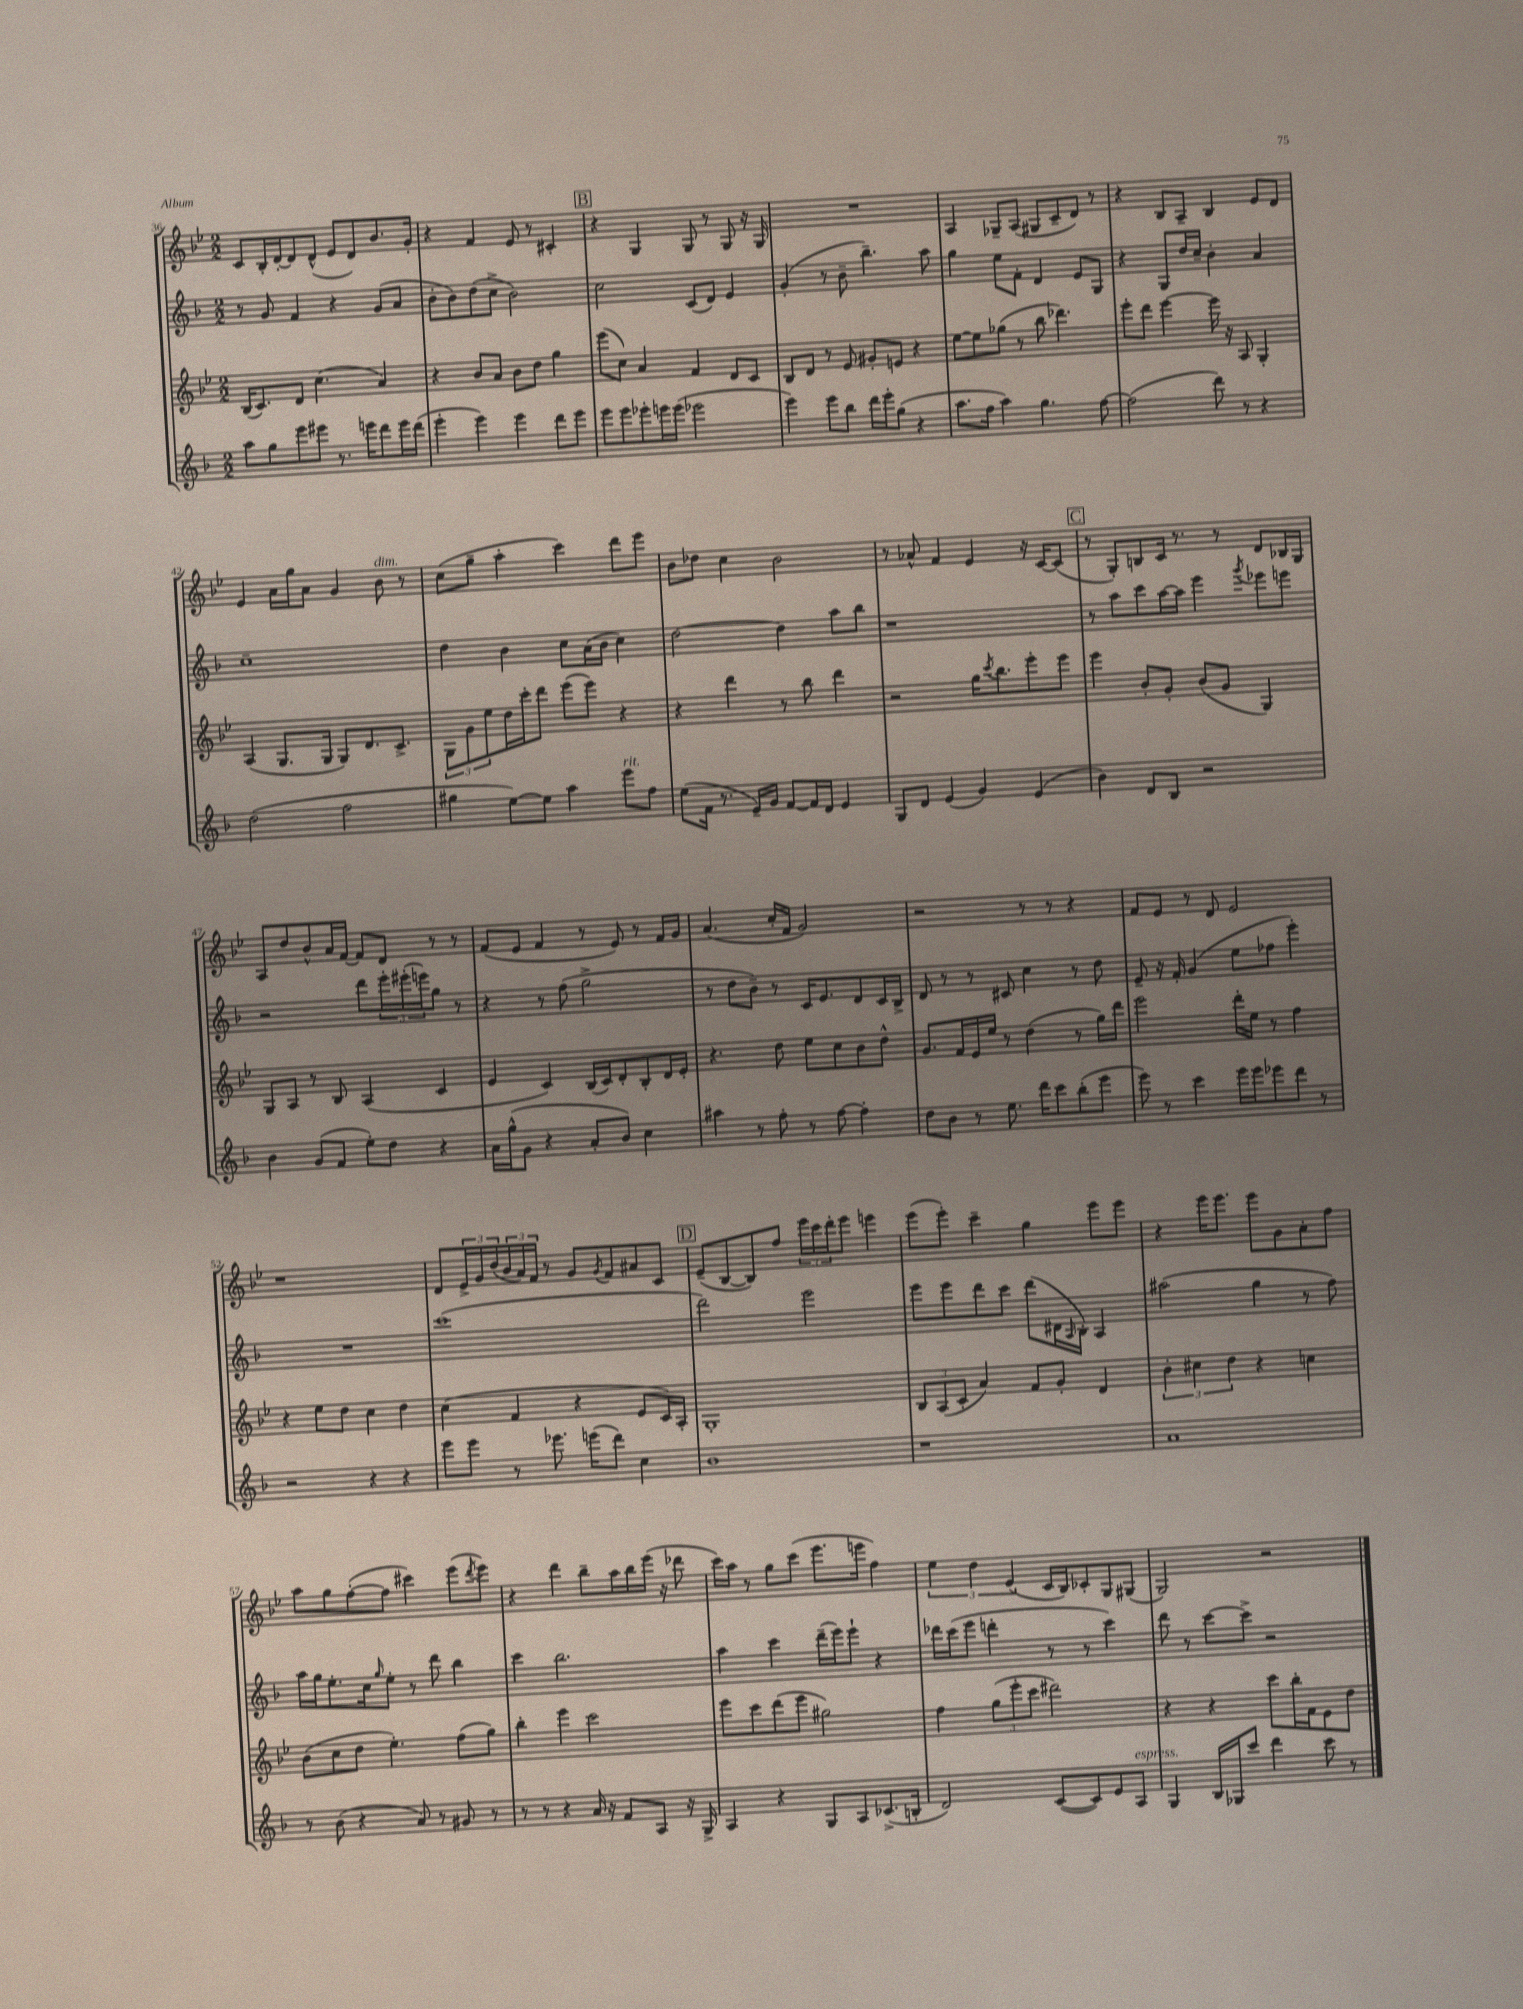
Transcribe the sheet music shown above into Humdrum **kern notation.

**kern	**kern	**kern	**kern
*staff4	*staff3	*staff2	*staff1
*clefG2	*clefG2	*clefG2	*clefG2
*k[b-]	*k[b-e-]	*k[b-]	*k[b-e-]
*M2/2	*M2/2	*M2/2	*M2/2
8aa	(16B-	8r	8c
.	8.c)	.	.
8gg	.	8g	16B-'
.	.	.	[16d'
8eee	8d	4f	8d]
8eee#	(4.cc	.	(8d^^
8.r	.	4r	8e-
.	.	.	8d)
16eee	.	.	.
8ddd	4a)	(8g	8.b-
16eee	.	8a	.
(16ddd	.	.	16g'
=	=	=	=
4eee'	4r	8b-'	4r
.	.	8b-)	.
4eee)	8b-	(8dd	4f
.	8a	8cc^	.
4eee	8b-	2b-)	8e-
.	8dd	.	8r
8ddd	4gg	.	4c#'
8eee	.	.	.
=	=	=	=
8eee	(8eee-	2cc	4r
8eee	8cc)	.	.
8eee-'	4a	.	4G
16eee	.	.	.
(16eee	.	.	.
2eee-	4f	(8c	8G
.	.	8d)	8r
.	8d	4e	8G
.	8c	.	16r
.	.	.	16G
=	=	=	=
4eee)	8B-	(4g'	1r
.	8d	.	.
8eee	8r	8r	.
8bb-	8e-	8b-~	.
16ddd	8g#'	4.bb-~)	.
16eee'	.	.	.
(8gg	8e	.	.
4r	4r	.	.
.	.	8aa	.
=	=	=	=
8.aa	[8ee-	4gg	4A
.	8ee-]	.	.
16ff	.	.	.
4aa)	(8gg-	8ee	8G-~
.	8r	8f'	(8A
4.gg	8bb-	4d	8G#
.	4.ddd-)	.	8c~
.	.	8e	8d)
[8ff	.	8G	8r
=	=	=	=
(2ff]	8eee-'	4r	4r
.	8ddd	.	.
.	[4eee-	8G	8B-
.	.	16dd	8A~
.	.	16cc~	.
8ddd)	16eee-]	4b-'	4B-
.	16r	.	.
8r	8A	.	.
4r	4G'	4a	8e-
.	.	.	8d
=	=	=	=
(2dd	(4A	1cc~	4e-
.	8.G	.	16a
.	.	.	16gg
.	.	.	8a
.	16G	.	.
2ff	8G)	.	4g
.	8.d	.	.
.	.	.	8b-
.	8.c^	.	.
.	.	.	8r
=	=	=	=
4gg#	12G	4dd	(8cc
.	12g	.	.
.	.	.	8gg~
.	12ee-	.	.
[8ee)	16dd	4b-	4aa'
.	16ccc'	.	.
8ee]	8ddd	.	.
4aa	(8eee-	8cc	4ccc)
.	8eee-)	(16a	.
.	.	16b-	.
8eee	4r	4cc)	8ddd
8ff	.	.	8eee-
=	=	=	=
(8ee	4r	[2dd	8b-
16f	.	.	8dd-
8.r	.	.	.
.	4ddd	.	4cc
16e~)	.	.	.
16g	.	.	.
[8f	8r	4dd]	2b-
16f]	8bb-	.	.
16d	.	.	.
4e	4ddd	8aa	.
.	.	8bb-	.
=	=	=	=
8G	2r	1r	8r
8d	.	.	8a-^^
(4e	.	.	4f
4g)	16gg	.	4e-
.	8qccc	.	.
.	8.bb-	.	.
(4e	8eee-'	.	16r
.	.	.	[16c
.	8eee-	.	(8c]
=	=	=	=
4b-)	4eee-	8r	8r
.	.	8aa	8G')
8d	8b-'	8ccc	8B
8B-	8g'	[16aa	16c
.	.	16aa]	8.r
2r	(8b-	4eee	.
.	8g	.	8r
.	.	8qggg	.
.	4G)	8eee-	8d
.	.	8eee	16B-
.	.	.	16G
=	=	=	=
4b-	8G	2r	8A
.	8A	.	8dd
(8g	8r	.	8b-^^
8f	8B-	.	16a
.	.	.	[16f
8ee')	(4A	8ddd	8f]
8dd	.	24eee'	8d
.	.	(24eee#'	.
.	.	24eee)	.
4r	4c	8gg	8r
.	.	8r	8r
=	=	=	=
16a	4e-	4r	(8f
(16gg^^	.	.	.
8g	.	.	8e-
4r	4c)	8r	4f
.	.	(8ff	.
8a'	(16B-	2gg^	8r
.	16c)	.	.
8b-)	8d'	.	8e-)
4cc	8B-'	.	8r
.	16d	.	16f
.	16e-'	.	16g
=	=	=	=
4aa#	4.r	8r	(4.a
.	.	8dd	.
8r	.	8b-~)	.
8ff'	8dd	8r	16cc'
.	.	.	16f
8r	8ee-	16c	2g)
.	.	8.e	.
[8ff	8cc	.	.
4ff']	8b-	8d	.
.	8dd^^	16c	.
.	.	16B-^	.
=	=	=	=
8dd	8.g	8d	2r
8b-	.	8r	.
.	16f	.	.
8r	16e-	8r	.
.	16ee-	.	.
8.ee	8r	8c#	.
.	(4dd	4cc	8r
16ddd	.	.	.
8ccc	.	.	8r
(8bb-'	8r	8r	4r
8eee	16gg)	8dd	.
.	16ddd	.	.
=	=	=	=
8eee)	2eee-	8e~	8f
8r	.	16r	8e-
.	.	16f'	.
4ccc	.	(4g	8r
.	.	.	8d
16eee	16ddd'	8ee	2e-
16eee	16ee-	.	.
8eee-	8r	8ff-	.
8ddd	4ff	4eee')	.
8r	.	.	.
=	=	=	=
2r	4r	1r	1r
.	8ee-	.	.
.	8dd	.	.
4r	4cc	.	.
4r	4dd	.	.
=	=	=	=
8eee	(4cc	(1ccc	8d
8eee	.	.	24e-^
.	.	.	24g
.	.	.	(24dd
8r	4f	.	24b-
.	.	.	24a)
.	.	.	24f
8.eee-	.	.	8r
.	4r	.	8g
(16eee	.	.	.
.	.	.	8qg
8ddd)	.	.	8f
4cc	8e-	.	8a#
.	16c)	.	8c
.	16A'	.	.
=	=	=	=
1b-	1G'	2ddd)	(8e-~
.	.	.	[8B-
.	.	.	8B-])
.	.	.	8ff
.	.	2eee	24eee-
.	.	.	24ccc
.	.	.	24ddd'
.	.	.	8eee-
.	.	.	4eee
=	=	=	=
1r	12B-	8eee	(8eee-
.	(12A	.	.
.	.	8eee	8eee-')
.	12c'	.	.
.	4a)	8ddd	4ccc~
.	.	8ccc	.
.	8f	(8ddd	4gg
.	8g'	16d#	.
.	.	16qqA	.
.	.	16B-')	.
.	4d	4A	8eee-
.	.	.	8eee-
=	=	=	=
1a	6b-'	(2aa#	4r
.	6cc#	.	.
.	.	.	16eee-
.	.	.	8.eee-
.	6dd	.	.
.	4r	4gg	8eee-
.	.	.	8g
.	4cc	8r	8a'
.	.	8ff)	8ff
=	=	=	=
8r	(8b-	16aa	8aa
.	.	16gg	.
(8b-	8cc	8.ee'	8gg
4r	8dd	.	([8ff'
.	.	16cc	.
.	.	16qqgg	.
.	4.ee-')	8ee'	8ff]
8a)	.	8r	4ccc#)
8r	.	8ddd	.
8g#	(8ff	4bb-	(8eee-
.	.	.	8qddd
8r	8gg)	.	8eee-)
=	=	=	=
8r	4bb-'	4ccc	4r
8r	.	.	.
4r	4eee-	2.bb-	4ddd
16a	2ccc	.	8bb-~
16r	.	.	.
8f	.	.	16aa
.	.	.	16bb-
8A	.	.	(16eee-
.	.	.	16r
16r	.	.	8ddd-
16G^	.	.	.
=	=	=	=
4A	8eee-	4aa	16ccc)
.	.	.	16aa
.	8ccc	.	8r
4r	(8ddd	4ccc	8gg
.	8eee-	.	(8ccc
8G	2gg#)	(16ddd~	8.eee-
.	.	16eee)	.
8A	.	8eee`	.
.	.	.	16eee
(8.c-^	.	4r	4ff)
16B'	.	.	.
=	=	=	=
2d)	4ff	16ddd-	6ee-
.	.	(16ccc	.
.	.	8eee	.
.	.	.	6dd
.	(12gg	4ddd'	.
.	12eee-'	.	(6e-
.	12ccc	.	.
([8c	2ddd#)	8r	16c
.	.	.	16B-)
8c])	.	8r	8c-'
8e	.	4ccc)	8G
8A	.	.	(8G#
=	=	=	=
4G	4r	8ddd	2G)
.	.	8r	.
16B-	4r	[8ccc	.
16G-	.	.	.
8ccc	.	8ccc^]	.
4ddd	8ccc	2r	2r
.	16bb-'	.	.
.	16f	.	.
8ccc	8e-	.	.
8r	8dd	.	.
==	==	==	==
*-	*-	*-	*-
